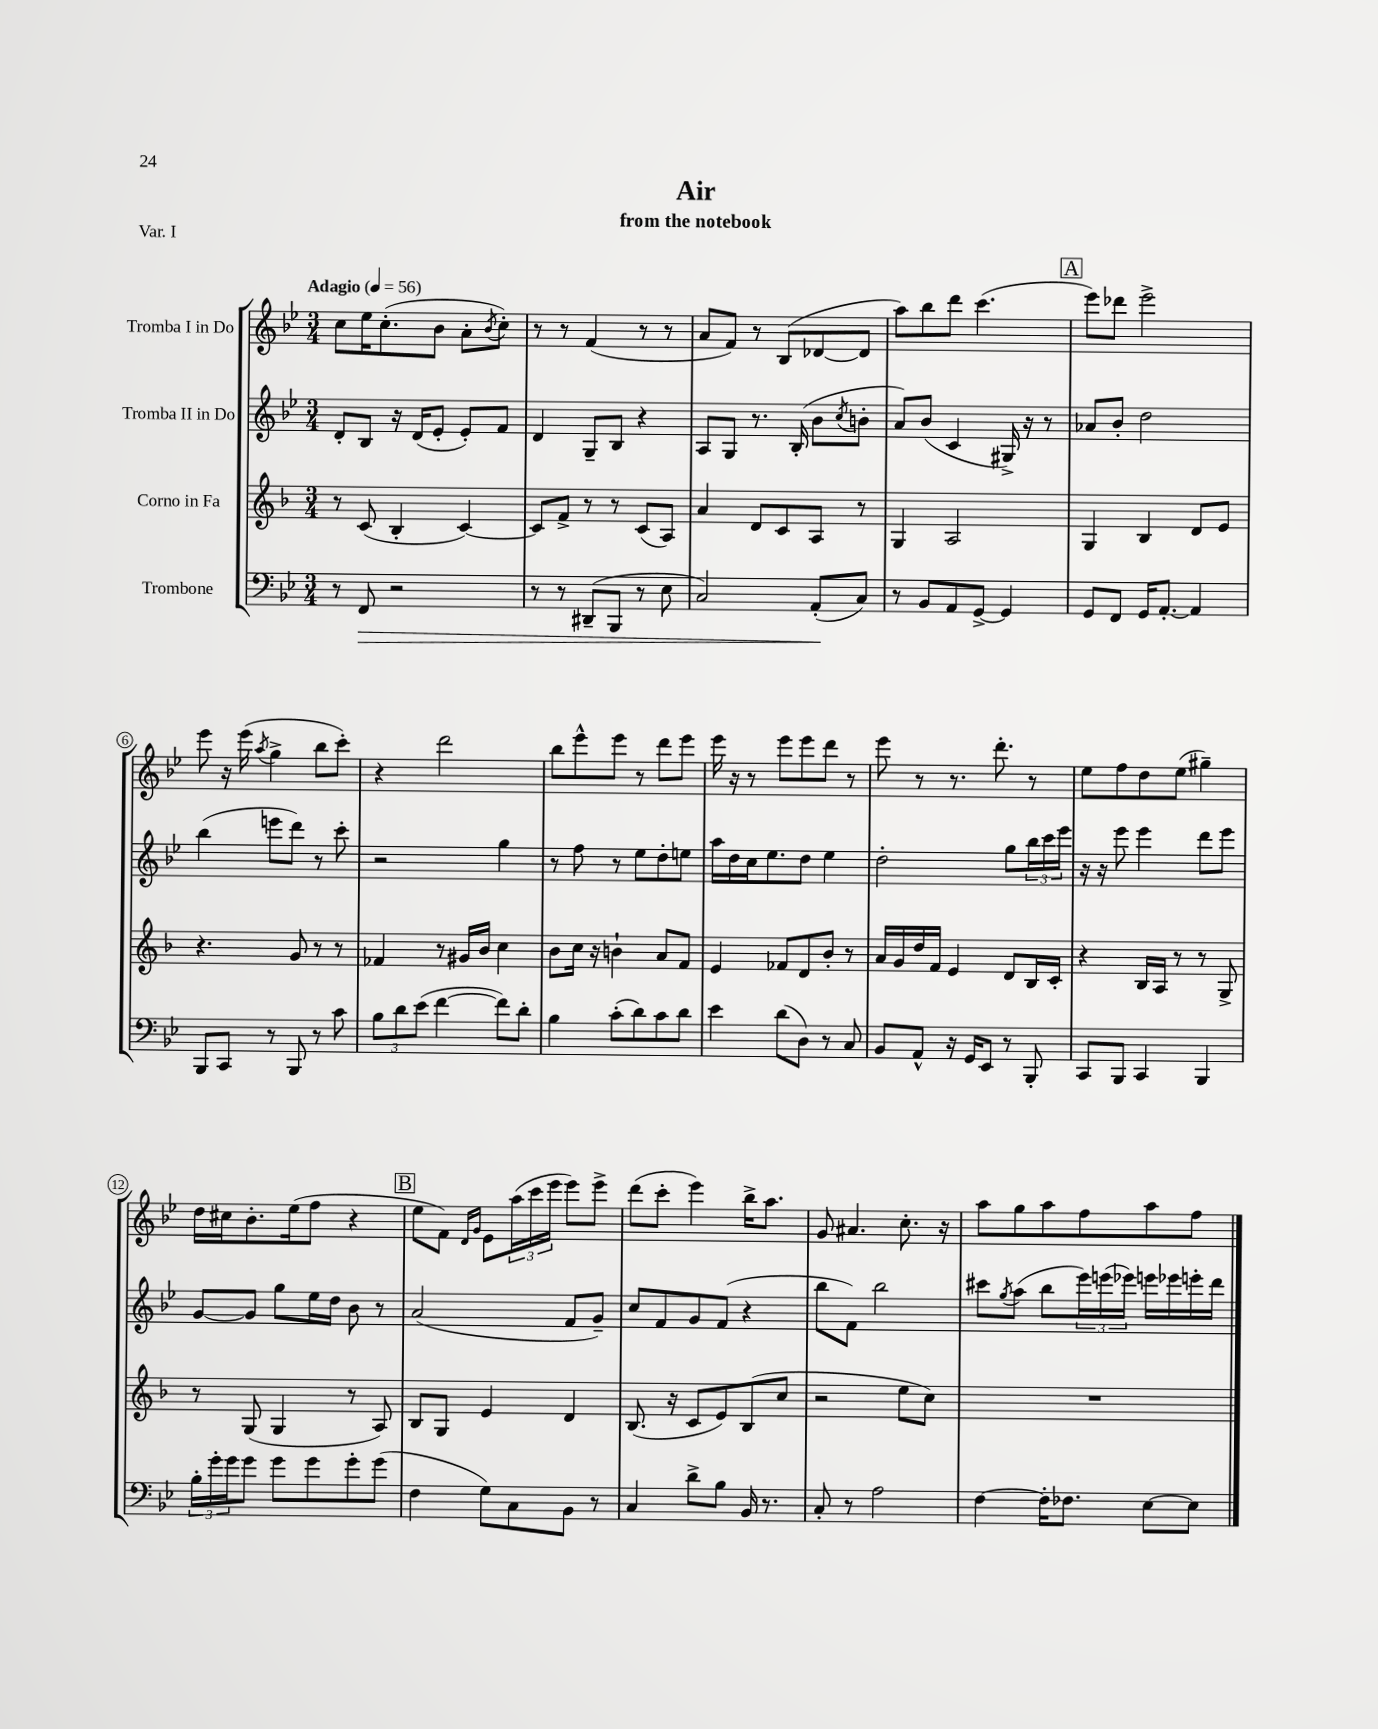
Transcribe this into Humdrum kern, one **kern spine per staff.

**kern	**kern	**kern	**kern
*staff4	*staff3	*staff2	*staff1
*clefF4	*clefG2	*clefG2	*clefG2
*k[b-e-]	*k[b-]	*k[b-e-]	*k[b-e-]
*M3/4	*M3/4	*M3/4	*M3/4
*MM56	*MM56	*MM56	*MM56
8r	8r	8d'	8cc
8FF	(8c	8B-	16ee-
.	.	.	(8.cc'
2r	4B-'	16r	.
.	.	(16d	.
.	.	8e-'	8b-
.	[4c)	8e-')	8a'
.	.	.	8qb-
.	.	8f	8cc')
=	=	=	=
8r	8c]	4d	8r
8r	8f^	.	8r
(8DD#~	8r	8G~	(4f
8BBB-	8r	8B-	.
8r	(8c	4r	8r
8E-	8A)	.	8r
=	=	=	=
2C)	4a	8A	8a
.	.	8G	8f)
.	8d	8.r	8r
.	8c	.	(8B-
.	.	(16B-'	.
(8AA'	8A	8b-	[8d-
.	.	8qcc	.
8C)	8r	8b'	8d-]
=	=	=	=
8r	4G	8a)	8aa)
8BB-	.	(8b-	8bb-
8AA	2A	4c	8ddd
[8GG^	.	.	(4.ccc
4GG]	.	16G#^)	.
.	.	16r	.
.	.	8r	.
=	=	=	=
8GG	4G	8a-	8eee-)
8FF	.	8b-'	8ddd-
16GG	4B-	2dd	2eee-^
[8.AA'	.	.	.
4AA]	8d	.	.
.	8e	.	.
=	=	=	=
8BBB-	4.r	(4bb-	8eee-
8CC	.	.	16r
.	.	.	(16eee-
.	.	.	8qaa
8r	.	8eee	4gg^
8BBB-	8g	8ddd)	.
8r	8r	8r	8bb-
8c	8r	8ccc'	8ccc')
=	=	=	=
12B-	4f-	2r	4r
12d	.	.	.
(12e-	.	.	.
[4f	8r	.	2ddd
.	16g#	.	.
.	16b-	.	.
8f])	4cc	4gg	.
8d'	.	.	.
=	=	=	=
4B-	8b-	8r	8bb-
.	16cc	8ff	8eee-^^
.	16r	.	.
(8c'	4b`	8r	8eee-
8d)	.	8ee-	8r
8c	8a	8dd'	8ddd
8d	8f	8ee	8eee-
=	=	=	=
4e-	4e	16aa	16eee-
.	.	16dd	16r
.	.	16cc	8r
.	.	8.ee-	.
(8d	8f-	.	8eee-
8D)	8d	8dd	8eee-
8r	8b-'	4ee-	8ddd
8C	8r	.	8r
=	=	=	=
8BB-	16a	2dd'	8eee-
.	16g	.	.
8AA^^	16dd	.	8r
.	16f	.	.
16r	4e	.	8.r
16GG	.	.	.
8EE-	.	.	.
.	.	.	8.ddd'
8r	8d	8gg	.
8BBB-'	16B-	24bb-	8r
.	.	24ccc	.
.	16c'	.	.
.	.	24eee-	.
=	=	=	=
8CC	4r	16r	8ee-
.	.	16r	.
8BBB-	.	8eee-	8ff
4CC	16B-	4eee-	8dd
.	16A	.	.
.	8r	.	(8ee-
4BBB-	8r	8ddd	4gg#~)
.	8G^	8eee-	.
=	=	=	=
24B-'	8r	[8g	16dd
24g'	.	.	.
.	.	.	16cc#
24g	.	.	.
8g	(8G	8g]	8.b-'
8g	4G	8gg	.
.	.	.	(16ee-
8g	.	16ee-	8ff
.	.	16dd	.
8g'	8r	8b-	4r
(8g	8A)	8r	.
=	=	=	=
4F	8B-	(2a	8ee-
.	8G	.	8f)
.	.	.	16qqd
.	.	.	16qqg
8G)	4e	.	8e-
8C	.	.	(24aa
.	.	.	24ccc
.	.	.	24eee-
8BB-	4d	8f	8eee-)
8r	.	8g~)	8eee-^
=	=	=	=
4C	(8.B-	8cc	(8ddd
.	.	8f	8ccc'
.	16r	.	.
8d^	8c	8g	4eee-)
8B-	8e)	(8f	.
16BB-	(8B-	4r	16bb-^
8.r	.	.	8.aa
.	8cc	.	.
=	=	=	=
8C'	2r	8bb-	8g
8r	.	8f)	4.a#
2A	.	2bb-	.
.	8ee	.	8.cc'
.	8cc)	.	.
.	.	.	16r
=	=	=	=
[4F	2.r	8ccc#	8aa
.	.	8qgg	.
.	.	(8aa	8gg
16F']	.	8bb-	8aa
8.F-	.	.	.
.	.	24eee-)	8ff
.	.	(24eee	.
.	.	24eee-)	.
[8E-	.	16eee	8aa
.	.	16eee-	.
8E-]	.	16eee'	8ff
.	.	16ddd	.
==	==	==	==
*-	*-	*-	*-
